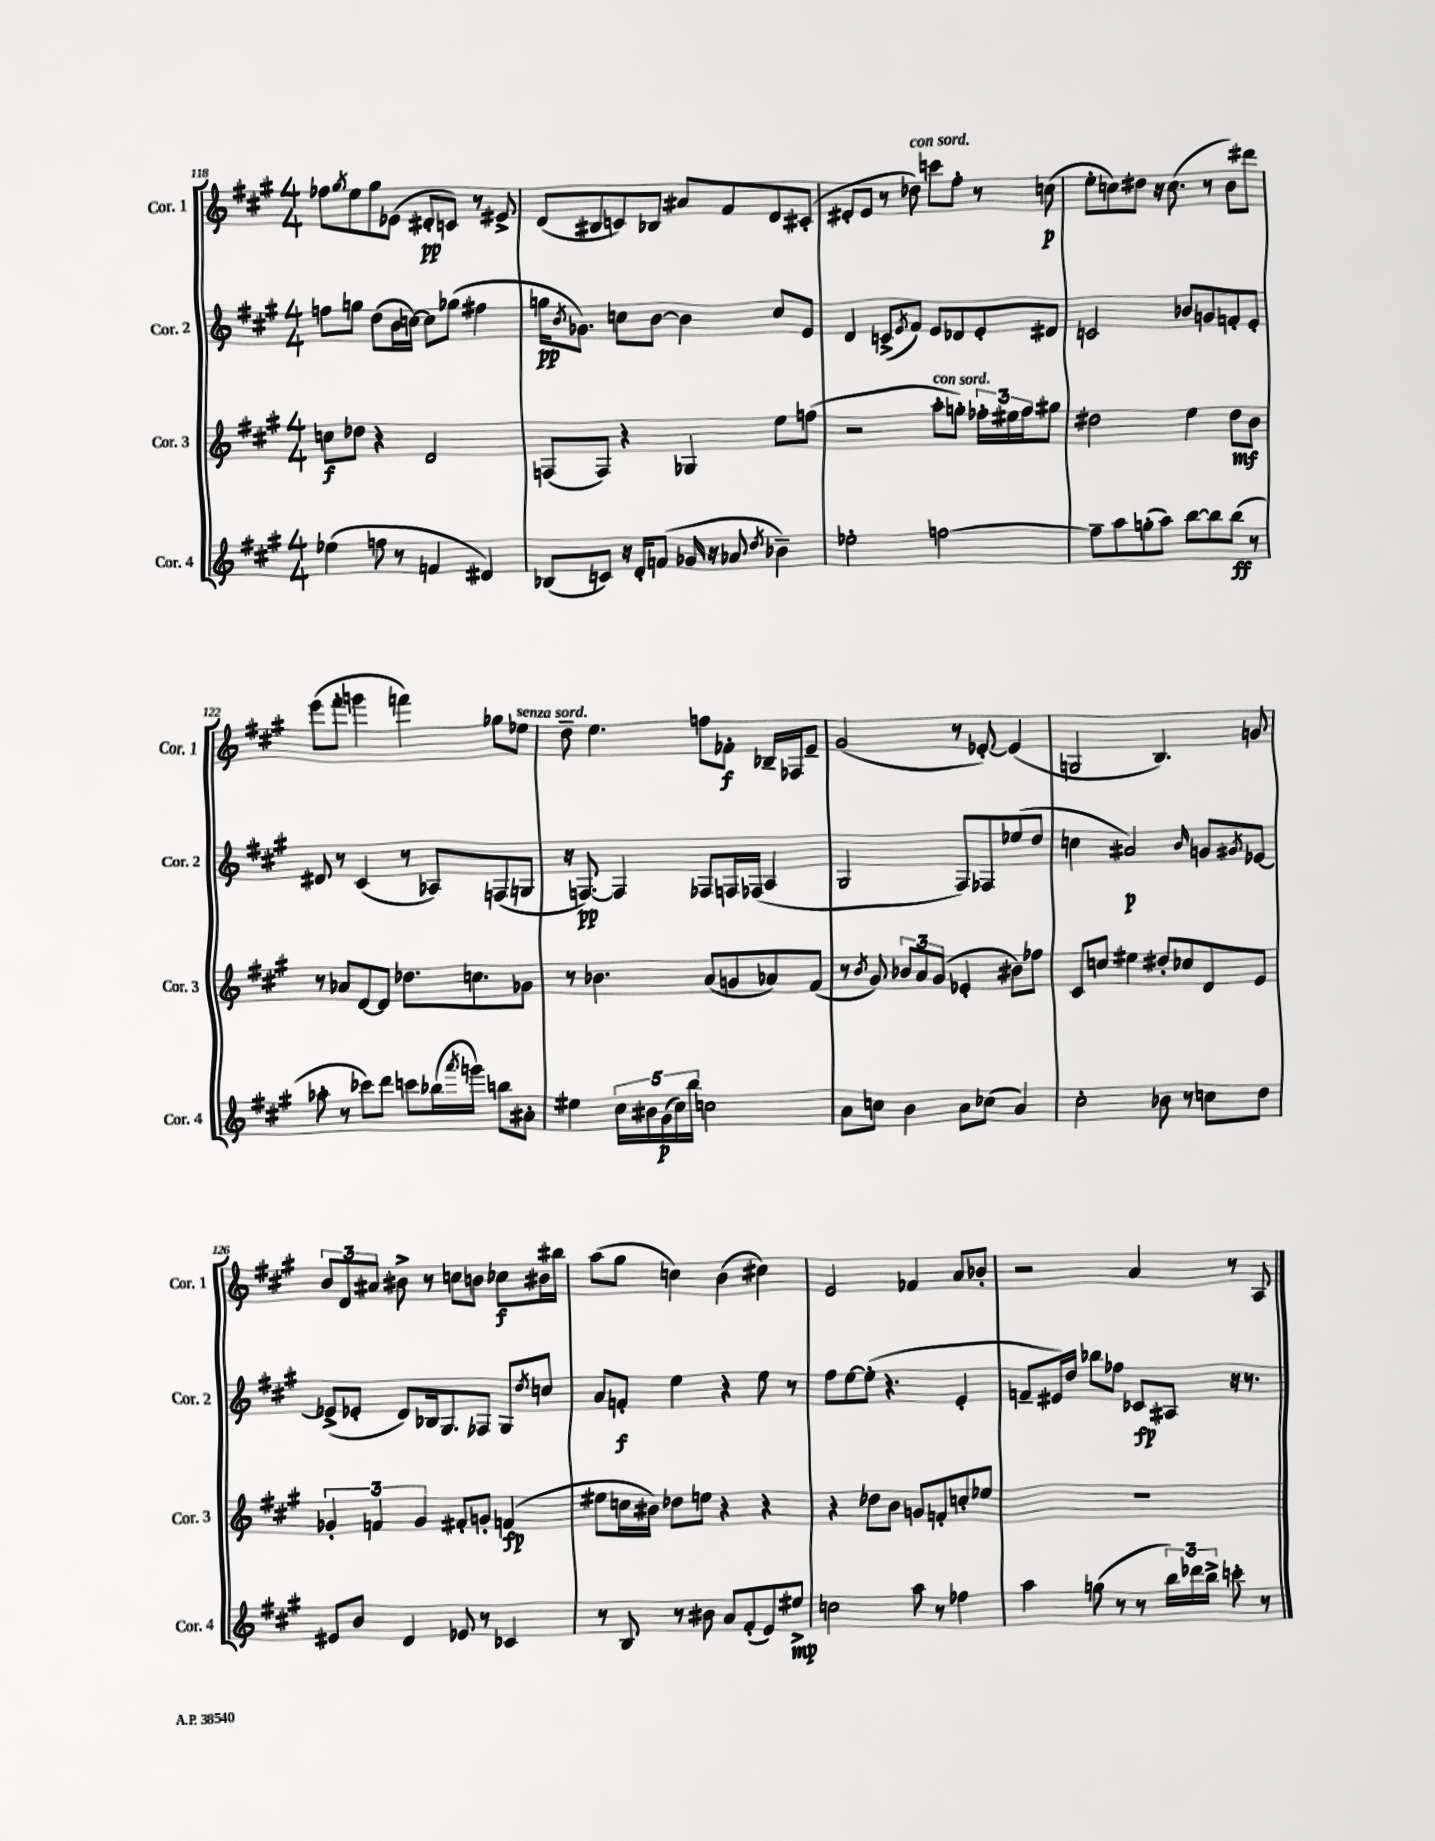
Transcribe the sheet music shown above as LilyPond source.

<<
\new StaffGroup <<
\new Staff = "s0" \with { instrumentName = "Cor. 1" shortInstrumentName = "Cor. 1" } {
    \clef treble \key a \major \numericTimeSignature \time 4/4
    fes''8 \acciaccatura { gis''8 } e''8 gis''8 ees'8( dis'8-.\pp c'8) r8 eis'8-> |
    d'8( bis8 c'8) bes8 ais'8 fis'8 d'8 cis'8-.( |
    dis'8-. e'8 r8 des''8^\markup { \italic "con sord." }) c'''8 fis''8-. r8 c''8\p( |
    e''8-. c''8) dis''8 r16 c''8.( r8 b'8) dis'''8 |
    e'''8( fis'''8-. g'''4 f'''4) ges''8 ees''8^\markup { \italic "senza sord." } |
    d''8-- e''4. f''8 fes'8-.\f bes16-- fes16 e'8-- |
    gis'2( r8 ees'8~-.) ees'4( |
    g2 b4.) g'8 |
    \tuplet 3/2 { b'8 d'8 ais'8 } bis'8-> r8 c''8 b'8 ces''8\f bis'16 bis''16 |
    a''8( gis''8 c''4) b'4( cis''4) |
    e'2 fes'4 a'8 bes'8-. |
    r2 a'4 r8 a8 \bar "|." |
}
\new Staff = "s1" \with { instrumentName = "Cor. 2" shortInstrumentName = "Cor. 2" } {
    \clef treble \key a \major \numericTimeSignature \time 4/4
    f''8 g''8 d''8( b'16 c''16~) c''8 ges''8( fis''4 |
    g''16\pp \acciaccatura { b'8 } ges'8.) c''8 b'8~ b'4 c''8 e'8 |
    d'4 c'8->( \acciaccatura { e'8 } fis'8) e'8 des'8 e'8-. dis'8 |
    c'2 bes'8 g'8 f'8-. e'8-. |
    dis'8 r8 cis'4( r8 aes8) f8( g8 |
    r16 f8.~\pp) f4 fes8 f16 fes16( a4 |
    gis2 fis8) fes8 ees''8( d''8 |
    c''4 ais'2\p) \grace { b'16 } g'8 \acciaccatura { gis'8 } ees'8~ |
    ees'8->( ees'8-. d'8) bes16 gis8. fes8 gis8 \acciaccatura { d''8 } c''8 |
    a'8 f'8-.\f e''4 r4 e''8 r8 |
    fis''8 e''8~ e''8-.( r4. e'4-. |
    f'8-- eis'16) d''16 bes''8 fes''8 ces'8\fp ais8 r16 r8. \bar "|." |
}
\new Staff = "s2" \with { instrumentName = "Cor. 3" shortInstrumentName = "Cor. 3" } {
    \clef treble \key a \major \numericTimeSignature \time 4/4
    c''8\f des''8 r4 d'2 |
    f8( f8) r4 ges4 e''8 f''8( |
    r2 a''8-.^\markup { \italic "con sord." } g''8-.) \tuplet 3/2 { fes''16-. eis''16 fes''16 } gis''8 |
    dis''2 e''4 dis''8\mf b'8 |
    r8 aes'8 d'8~ d'8 des''8. c''8. ges'8 |
    r8 bes'4. a'8( g'8 aes'8) fis'8( |
    r8 \acciaccatura { b'8 } gis'8) \tuplet 3/2 { bes'8 a'8 gis'8( } ees'4-. bis'8) fes''8 |
    cis'8 c''8 eis''4 dis''8-. ces''8 d'8 e'8 |
    \tuplet 3/2 { ges'4-. f'4 ges'4 } fis'8-. g'8-. f'4\fp( |
    eis''8 c''16 bis'16) des''8 e''8 r4 r4 |
    r4 des''8 b'8 g'8 f'8-. c''8-. ees''8 |
    R1 \bar "|." |
}
\new Staff = "s3" \with { instrumentName = "Cor. 4" shortInstrumentName = "Cor. 4" } {
    \clef treble \key a \major \numericTimeSignature \time 4/4
    ees''4( f''8 r8 f'4 dis'4) |
    bes8( c'8) r16 d'16-. f'8( ges'16 r16 aes'8 \acciaccatura { d''8 } bes'4--) |
    ees''2-. f''2~ |
    f''8-- a''8 g''8-.( a''8) b''8~ b''8 b''8\ff( r8 |
    aes''8-. r8 ces'''8) d'''8 c'''8 bes''16( \acciaccatura { a'''8 } g'''16) b''8 ais'8-. |
    eis''4 \tuplet 5/4 { cis''16 bis'16 gis'16\p( cis''16) b''16 } c''2 |
    a'8 c''8 b'4 a'8 ces''8( a'4) |
    cis''2-. bes'8 r8 c''8 d''8 |
    eis'8 b'8 d'4 ees'8 r8 ces'4 |
    r8 b8 r8 bis'8 a'8 fis'8-.( e'8) eis''8->\mp |
    c''2 a''8 r8 fes''4 |
    a''4 g''8( r8 r8 \tuplet 3/2 { b''16) des'''16 b''16-> } c'''8-. r8 \bar "|." |
}
>>
>>
\layout { \context { \Score currentBarNumber = #118 } }
